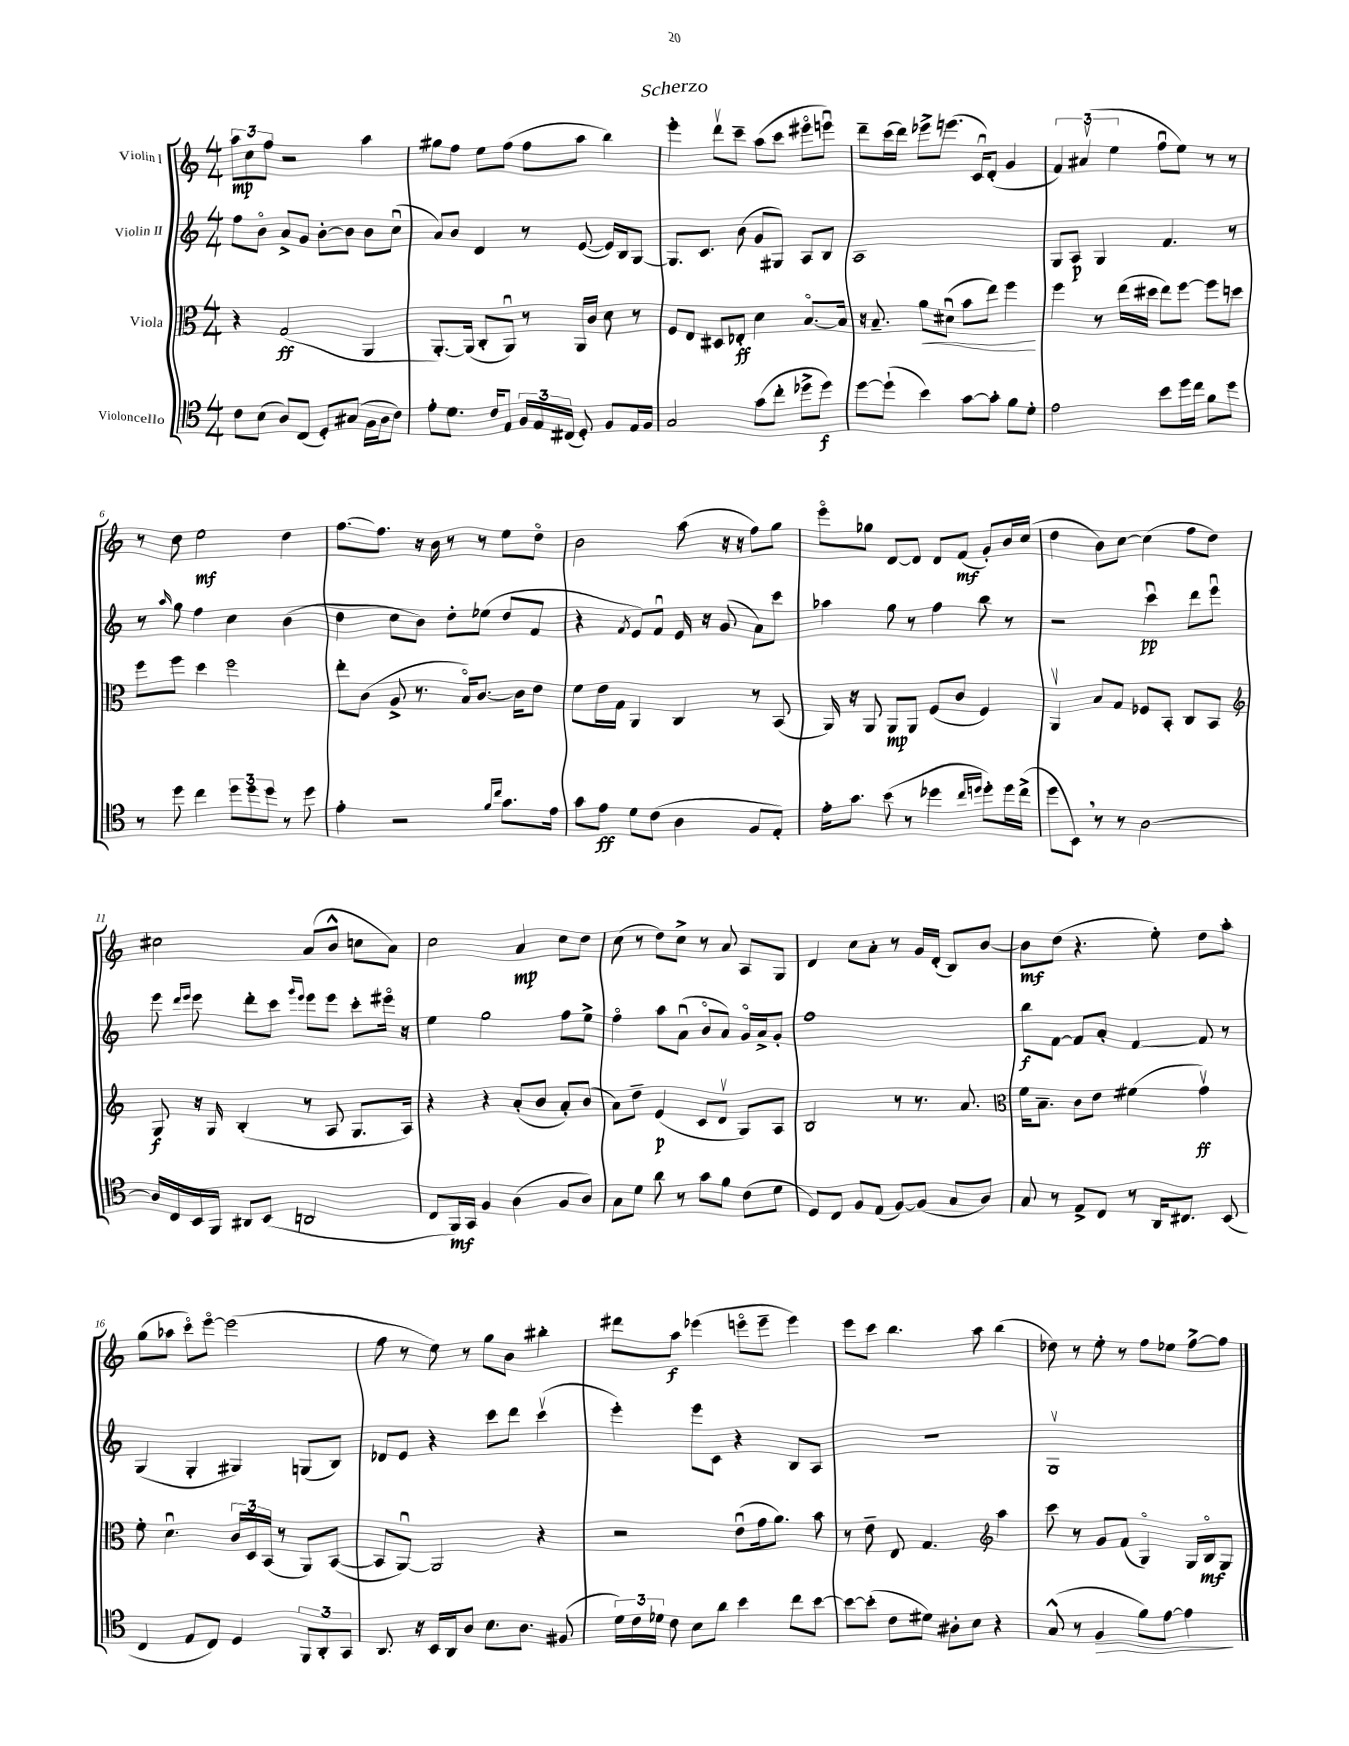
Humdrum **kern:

**kern	**kern	**kern	**kern
*staff4	*staff3	*staff2	*staff1
*clefC4	*clefC3	*clefG2	*clefG2
*k[]	*k[]	*k[]	*k[]
*M4/4	*M4/4	*M4/4	*M4/4
8c	4r	8ff	12aa
.	.	.	12cc
(8B	.	8bo	.
.	.	.	12ff
8A)	(2G	8a^	2r
(8C	.	8g	.
8D')	.	[8b'	.
(8G#	.	8b]	.
16F	4AA	8b	4aa
16A	.	.	.
8c)	.	(8ccu	.
=	=	=	=
8e'	[8.AA')	8a)	8gg#
8.d	.	8b	8ff
.	(16AA]	.	.
.	8C'	4d	8ee
16c	.	.	.
8E	8AAu)	.	(8ff
24F	8r	8r	8ff
24E	.	.	.
(24C#	.	.	.
8D')	16AA	([8e	8aa
.	16c	.	.
8F	8d	16e])	4bb)
.	.	16B	.
16E	8r	[8G	.
16F	.	.	.
=	=	=	=
2G	8F	8.G]	4eee'
.	8E	.	.
.	.	8.c	.
.	8D#	.	8dddv
.	8E-'	(8b	8ccc~
(8g	4d	8g	(8aa
8cc'	.	8G#)	8ccc
8dd-^	[8.Bo	8A	8eee#o
8dd-)	.	8B	8eeeu)
.	16B]	.	.
=	=	=	=
[8dd	16r	1A	8ddd~
.	8.B~	.	.
(8dd`]	.	.	(16ccc
.	.	.	16ddd)
4b)	8a	.	8eee-^
.	(8d#u	.	(8.eee
[8g	8b	.	.
.	.	.	16cu)
8g']	8ee)	.	(8d'
8f	4ff	.	4g
8d'	.	.	.
=	=	=	=
2e	4ff	8G	6f)
.	.	8A	.
.	.	.	(6a#v
.	8r	4G	.
.	.	.	6ee
.	(16ee	.	.
.	16dd#	.	.
8b	8ee)	4.f	8ffu
16dd	[8ff	.	8ee)
16cc	.	.	.
8f	8ff]	.	8r
8dd	8dd	8r	8r
=	=	=	=
8r	8ff	8r	8r
.	.	16qqaa	.
8dd	8ff	8gg	8dd
4cc	4dd	4ff	2ee
12dd	2ff	4cc	.
12dd	.	.	.
12dd	.	.	.
8r	.	(4b	4dd
8dd	.	.	.
=	=	=	=
4e'	8ee'	4dd	[8.ff
.	(8c	.	.
.	.	.	8.ff]
2r	8A^	8cc	.
.	8.r	8b)	16r
.	.	.	16b
.	.	8dd'	8r
.	16Bo)	.	.
.	[8.c	(8ee-	8r
16qqf	.	.	.
16qqcc	.	.	.
8.g	.	8dd	8ee
.	16c]	.	.
.	8e	8f	8ddo
16e	.	.	.
=	=	=	=
8g	8f	4r	2b
8e	16e	.	.
.	16G	.	.
.	.	8qf	.
8d	4AA	8e)	.
(8c	.	8fu	.
4A	4C	16e	(8aa
.	.	16r	.
.	.	(8g	16r
.	.	.	16r
8F	8r	8a)	8ff)
8E')	(8BB	8ccc	8gg
=	=	=	=
16e'	16AA)	4aa-	8eeeo
8.g	16r	.	.
.	8AA	.	8gg-
(8b	8AA	8gg	[8d
8r	8AA	8r	8d]
4dd-	(8F	4ff	8d
.	8c	.	(8f
16qqcc	.	.	.
16qqdd	.	.	.
8dd')	4F)	8bb	8g')
16dd	.	8r	16b
(16cc^	.	.	(16cc
=	=	=	=
8dd	4AAv	2r	4dd
8BB)	.	.	.
8r	8B	.	8b)
8r	8G	.	[8cc
[2A	8F-	4cccu	(4cc]
.	8BB'	.	.
.	8C	8ddd	8ff
.	8BB	8eeeu	8dd)
=	=	=	=
*	*clefG2	*	*
16A]	8G	8eee	2cc#
16C	.	.	.
.	.	16qqddd	.
.	.	16qqeee	.
16BB	16r	8eee	.
16FF	16G	.	.
8AA#	(4B'	8ddd'	.
(8BB	.	8ccc	.
.	.	16qqggg	.
.	.	16qqeee	.
2AA	8r	8eee	(8a
.	8A	8eee	8b^^
.	8.G	8ccc'	8cc
.	.	16eee#o	8a)
.	16A)	16r	.
=	=	=	=
8C	4r	4ee	2cc
16FF)	.	.	.
16GG	.	.	.
4F	4r	2gg	.
(4A	(8a'	.	4a
.	8b	.	.
8F	8a')	8ff	8cc
8A)	(8b	8ee^	8dd
=	=	=	=
8G	8a)	4ffo	(8cc
8d	8dd~	.	8r
8a	(4e	8aa	8dd)
8r	.	(8au	8cc^
8g	8c	8bo	8r
8f	8dv	8a)	8a
(8c	8G)	16go	8A
.	.	16a^	.
8d	8A	8g'	8G
=	=	=	=
8D)	2B	1ff	4d
8C	.	.	.
8F	.	.	8cc
(8E	.	.	8a'
[8F)	8r	.	8r
(8F]	8.r	.	16g
.	.	.	(16d'
8G	.	.	8B)
.	8.a	.	.
8A)	.	.	[8b
=	=	=	=
*	*clefC3	*	*
8G	16f	8bb	8b]
.	8.B~	.	.
8r	.	[8f	(8dd
8E^	8c	8f]	4.r
8C	8e	8a'	.
8r	(4f#	[4f	.
16AA	.	.	8ee')
8.C#	.	.	.
.	4gv)	8f]	8dd
(8BB	.	8r	8aa'
=	=	=	=
4C	8f'	(4G	(8gg
.	4.du	.	8aa-
8E	.	4G'	8ccco)
8C)	.	.	[8eeeo
4D	24c	4G#)	(2eee]
.	24D	.	.
.	(24BB	.	.
.	8r	.	.
12FF	8AA)	(8G	.
12AA'	.	.	.
.	([8BB	8B)	.
12GG	.	.	.
=	=	=	=
8.AA	8BB]	8d-	8ff
.	[8AAu)	8e	8r
16r	.	.	.
16BB	2AA]	4r	8ee)
16AA	.	.	.
8A	.	.	8r
8.B	.	8ccc	8gg
.	.	8ddd	8b
8.A	.	.	.
.	4r	(4cccv	4bb#'
(8F#	.	.	.
=	=	=	=
24d)	2r	4eee')	8ddd#
24c	.	.	.
24d-	.	.	.
8c	.	.	8aa
8B	.	8eee	(4eee-
8a	.	8c	.
4b	(8eu	4r	8eeeo
.	16g	.	8eee~
.	8.a)	.	.
8cc	.	8B	4eee)
[8b	8b	8A	.
=	=	=	=
8b_	8r	1r	8eee
(8b']	8e~	.	8ccc
8c	8E	.	4.bb
8d#)	4.G	.	.
8A#'	.	.	.
8B	.	.	8aa
*	*clefG2	*	*
4r	4aa	.	(4bb
=	=	=	=
(8G^^	8ccc	1Gv	8dd-)
8r	8r	.	8r
4F	8g	.	8ee'
.	(8f	.	8r
8f)	4Go)	.	8ff
[8e	.	.	8ee-
4e]	16G	.	[8ff^
.	16Bo	.	.
.	8G	.	8ff]
==	==	==	==
*-	*-	*-	*-
